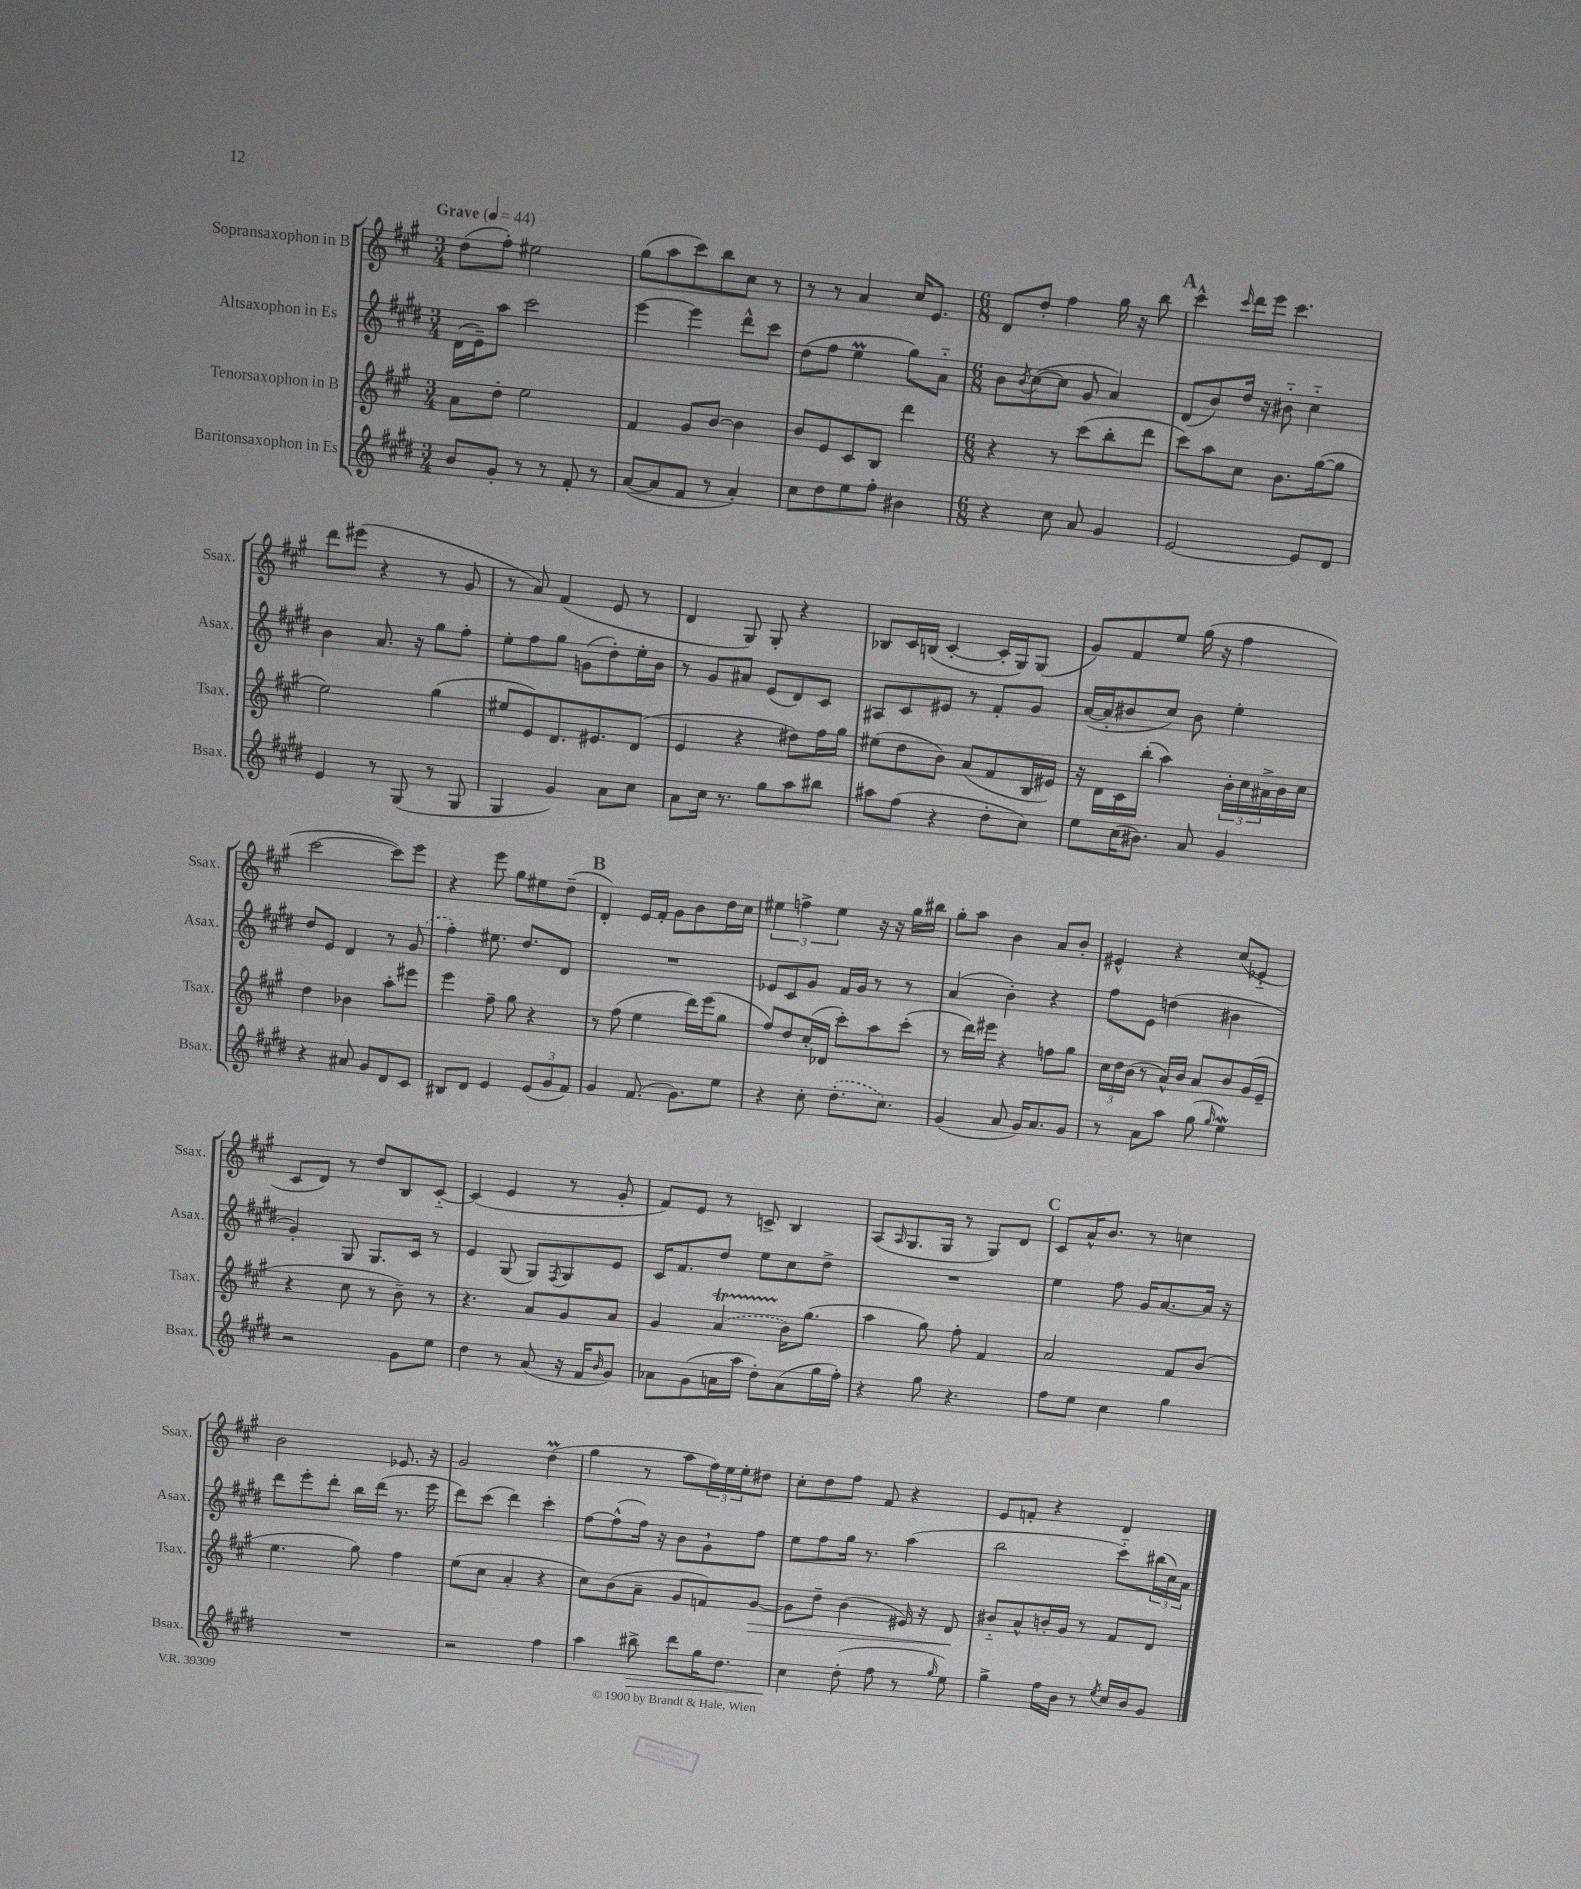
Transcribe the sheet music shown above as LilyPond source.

<<
\new StaffGroup <<
\new Staff = "s0" \with { instrumentName = "Sopransaxophon in B" shortInstrumentName = "Ssax." } {
    \clef treble \key a \major \numericTimeSignature \time 3/4 \tempo "Grave" 4 = 44
    d''8( fis''8-.) eis''2 |
    gis''8( a''8 cis'''8) b''8 cis''8 r8 |
    r8 r8 a'4 cis''16 e'8. |
    \numericTimeSignature \time 6/8 d'8 d''8-. fis''4 gis''16 r16 b''8 |
    \mark \markup { \bold "A" } cis'''4-^ \grace { cis'''16 } d'''16 e'''16 cis'''4. |
    d'''8 eis'''8( r4 r8 gis'8 |
    r8 a'8) fis'4( e'8 r8 |
    d'4 gis8) gis8-. r4 |
    bes8 cis'16 b16( cis'4~-. cis'16-. gis16) gis8( |
    gis'8) fis'8 e''8 gis''16( r16 fis''4 |
    cis'''2~ cis'''8) e'''8 |
    r4 e'''8 gis''8 eis''8 d''8--( |
    \mark \markup { \bold "B" } d'4-.) e'16 fis'16-. gis'8 b'8 d''16 cis''16 |
    \tuplet 3/2 { eis''4 f''4-> eis''4 } r16 r16 gis''16 bis''16 |
    gis''8-. a''8 b'4 a'8 b'8-. |
    eis'4-^ r4 cis''8( ees'8-_ |
    cis'8 d'8) r8 d''8 b8 cis'8~-_ |
    cis'4( e'4 r8 gis'8-. |
    fis'8) e'8 r8 c'8-> b4 |
    a8( \grace { a16 } gis8. gis16 r8 gis8) d'8 |
    \mark \markup { \bold "C" } cis'8 a'16-^ b'8. r8 c''4 |
    b'2 ees'8. r16 |
    gis'2 d''4\prall( |
    gis''4 r8 a''8 \tuplet 3/2 { fis''16) e''16 e''16-. } dis''8 |
    cis''8-. d''8 fis''8 fis'8 r4 |
    e'8 f'8-. r4 d'4 \bar "|." |
}
\new Staff = "s1" \with { instrumentName = "Altsaxophon in Es" shortInstrumentName = "Asax." } {
    \clef treble \key e \major \numericTimeSignature \time 3/4
    dis'16( e'16--) a''8 cis'''2 |
    e'''4~ e'''4 dis'''8-^ cis'''8 |
    dis''8( fis''8 e''4\prall gis''8) a'8-_ |
    \numericTimeSignature \time 6/8 b'8 \acciaccatura { b'8 } cis''8~( cis''8 gis'8 a'4) |
    \mark \markup { \bold "A" } dis'8( b'8) dis''16 r16 bis'8-_ cis''4-_ |
    b'4 a'8. r16 gis''8 fis''8-. |
    e''8-. fis''8 gis''8 g'8( dis''8-.) e''16-. b'16 |
    r8 gis'8 ais'8 e'8( dis'8) cis'8 |
    ais8 cis'8 eis'8 r8 fis'8-. gis'8 |
    a'16~( a'16-. bis'8 cis''8) bis'8 e''4-. |
    dis''8 e'8 dis'4 r8 \once \slurDashed gis'8( |
    fis''4-.) eis''8. dis''8. dis'8 |
    \mark \markup { \bold "B" } R2. |
    ees'8 cis'8 gis'8 fis'16 gis'16 r8 r8 |
    a'4( b'4-.) r4 |
    fis''8 e'8 d''4( bis'4 |
    gis'4-.) gis8 gis8. cis'16 r8 |
    e'4 gis8( gis8) \acciaccatura { fis8 } gis8 e'8 |
    cis'16 fis'8. dis''8 e''8 cis''8 dis''8-> |
    R2. |
    \mark \markup { \bold "C" } e''4 fis''8 gis'16 a'8.~ a'16 r16 |
    dis'''8 e'''8-. dis'''8-. b''16 dis'''16( r8. e'''16 |
    dis'''8) cis'''8( dis'''4) cis'''4-. |
    fis''8~ fis''8-^( fis''16) r16 b'8 gis'8-! fis''8 |
    e''8 fis''8 gis''16 r8. a''4( |
    b''2 cis'''8-_) \tuplet 3/2 { bis''16( cis''16) a'16 } \bar "|." |
}
\new Staff = "s2" \with { instrumentName = "Tenorsaxophon in B" shortInstrumentName = "Tsax." } {
    \clef treble \key a \major \numericTimeSignature \time 3/4
    a'8 d''8-. e''2 |
    fis'4 gis'8 b'8~ b'4 |
    b'8 e'8 cis'8 b8 d'''4 |
    \numericTimeSignature \time 6/8 r4 r8 cis'''8( b''8-. d'''8 |
    \mark \markup { \bold "A" } cis'''8) a''8 cis''8 b'8. gis''16~( gis''8 |
    e''2) gis''4( |
    eis''8 e'8) d'8. eis'8. d'8( |
    e'4 r4 dis''8) fis''16 gis''16 |
    eis''8( d''8 b'8) a'8( fis'8 b16 eis'16) |
    r16 d'16 cis'16 b''16-.( a''4) \tuplet 3/2 { b'16-. cis''16 ais'16-> } b'16 cis''16 |
    d''4 bes'4 a''8-. eis'''8 |
    e'''4 fis''8-- gis''8 r4 |
    \mark \markup { \bold "B" } r8 fis''8( e''4 d'''16) e'''16( gis''8 |
    fis''8) d''8 cis''16-.( des'16 cis'''8-.) a''8 cis'''8-.( |
    r8 d'''16) eis'''16 r4 f''8 gis''8 |
    \tuplet 3/2 { cis''16 d''16 b'16( } r8 a'16-^) b'16 a'8 b'8 gis'16( e'16-- |
    r4 cis''8 r8 b'8--) r8 |
    r4. a'8 gis'8 a'8 |
    gis'4 \once \slurDashed a'4\startTrillSpan( b'16\stopTrillSpan) gis''8.( |
    a''4 gis''8) fis''8-. fis'4 |
    \mark \markup { \bold "C" } a'2 fis'8 b'8( |
    e''4. gis''8) fis''4 |
    e''8( cis''8 a'4-. r4 |
    cis''8) b'8( a'8-- gis'8 f'8) gis'8~\> |
    gis'8 d''8-- b'4( eis'16) r16 d'8\! |
    bis'8-_ a'8-^ b'16-. gis'16 r8 fis'8 d'8 \bar "|." |
}
\new Staff = "s3" \with { instrumentName = "Baritonsaxophon in Es" shortInstrumentName = "Bsax." } {
    \clef treble \key e \major \numericTimeSignature \time 3/4
    b'8 gis'8-. r8 r8 fis'8-. r8 |
    a'8~( a'8 fis'8 r8 a'4-.) |
    cis''8 dis''8 e''8 fis''8-. bis'4 |
    \numericTimeSignature \time 6/8 r4 cis''8 a'8 gis'4 |
    \mark \markup { \bold "A" } e'2~ e'8 dis'8 |
    e'4 r8 gis8( r8 gis8 |
    gis4 gis'4) a'8 cis''8 |
    a'8 cis''16 r8. gis''8 a''8 bis''8 |
    ais''8 fis''8( r4 dis''8-. cis''8) |
    e''8 cis''16( bis'8.) a'8 gis'4 |
    r4 ais'8 gis'8 dis'8 cis'8 |
    bis8 dis'8 e'4 \tuplet 3/2 { e'8( gis'8 fis'8) } |
    \mark \markup { \bold "B" } gis'4 fis'8.( gis'8.) e''8 |
    r4 cis''8-. \once \slurDashed dis''8.-.( cis''8.) |
    gis'4( a'8 gis'16) a'8. gis'8 |
    r8 a'8 a''8 gis''8( \grace { gis''16 } e''4\mordent) |
    r2 gis'8 e''8 |
    dis''4 r8 a'8( r16 fis'16 \grace { b'16 } gis'8) |
    aes'8 gis'8( a'16 a''16 dis''8-.) a'8( gis''16 fis''16-.) |
    r4 gis''8 r4. |
    \mark \markup { \bold "C" } fis''8 e''8 cis''4 gis''4 |
    R2. |
    r2 fis''4 |
    a''4 bis''8->\> dis'''8 gis''16 dis''8. |
    cis''4\! dis''8-.( fis''8 r8 \grace { gis''16 } e''8) |
    gis''4-> fis''16 b'16 r8 \acciaccatura { e''8 } cis''16 b'16 gis'8 \bar "|." |
}
>>
>>
\layout { \context { \Score \remove "Bar_number_engraver" } }
